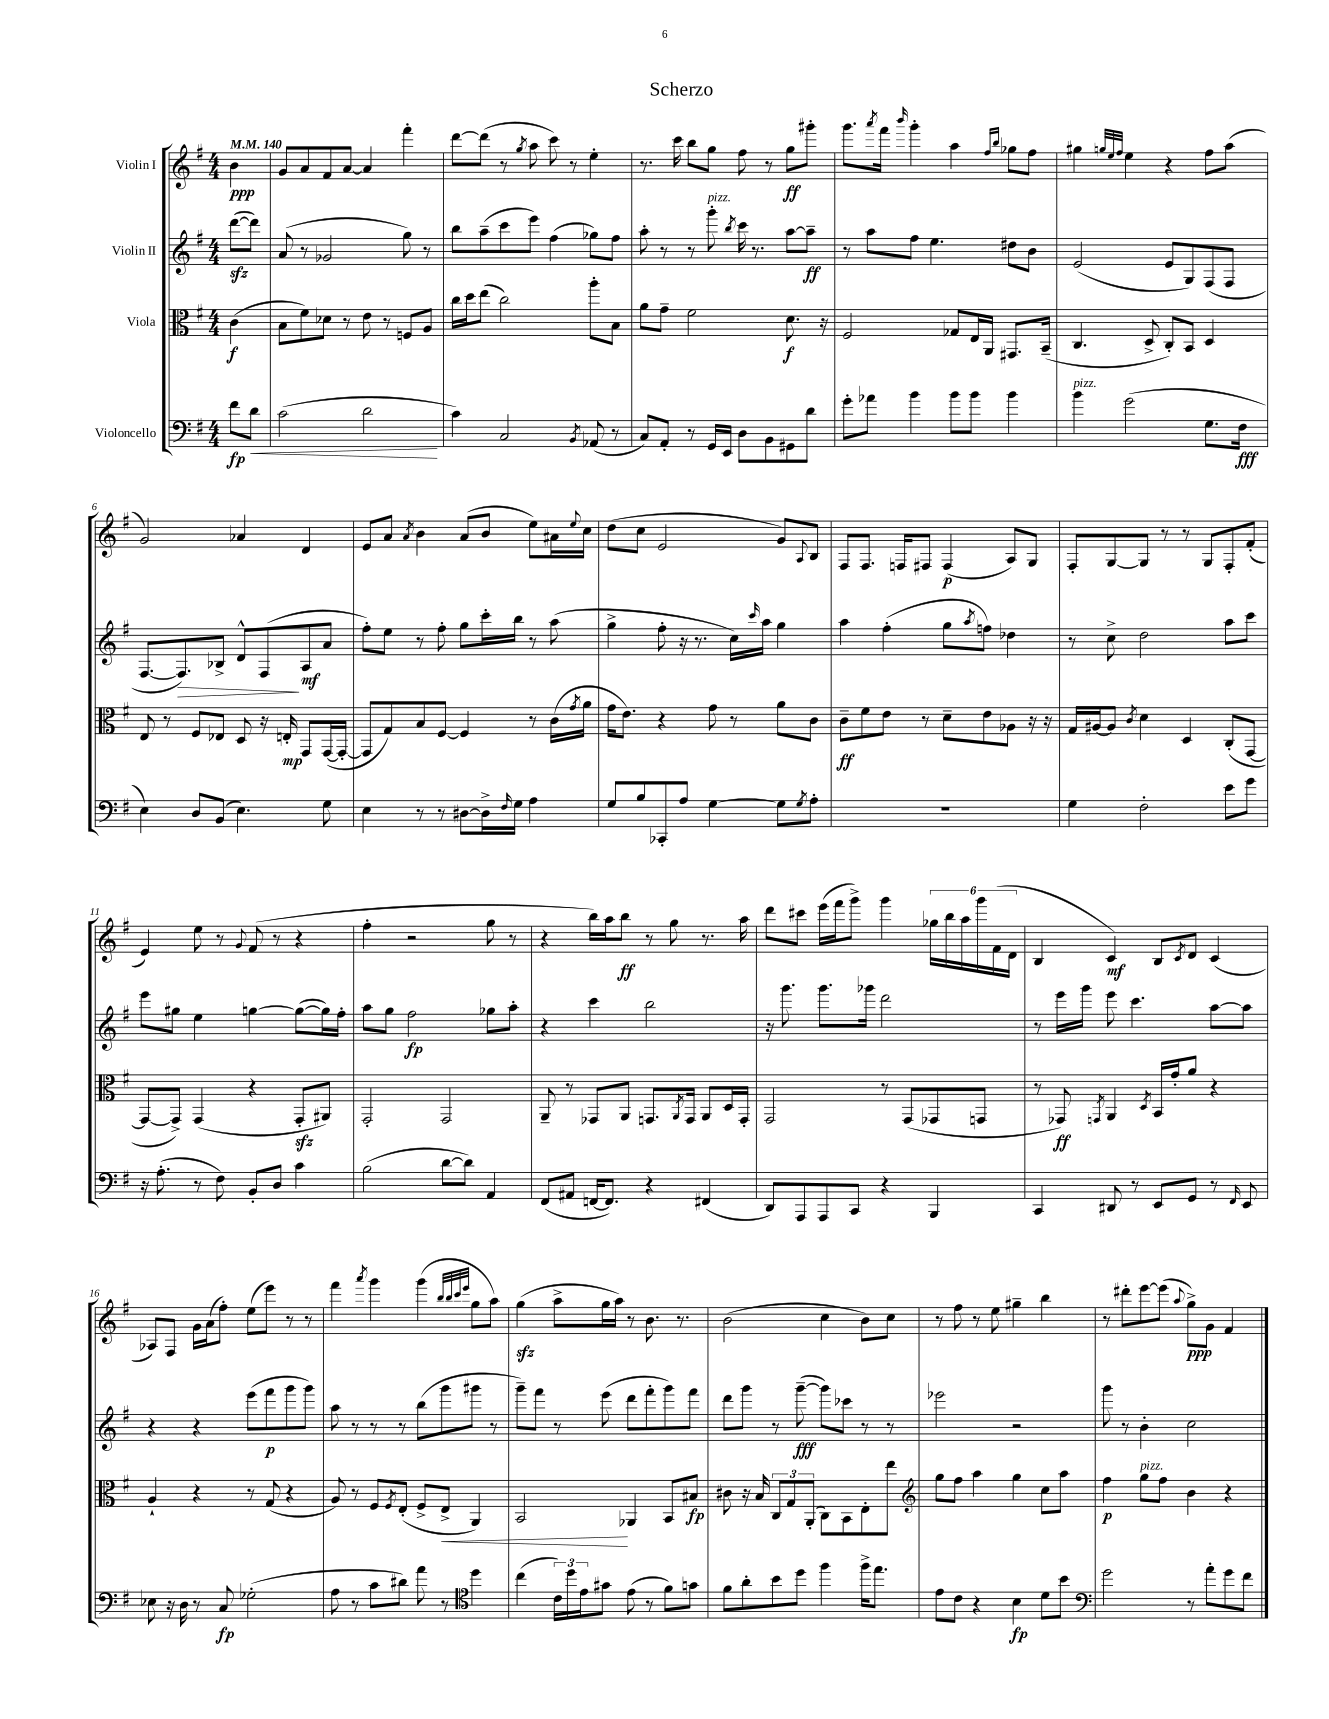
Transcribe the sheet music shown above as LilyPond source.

\header { title = "Scherzo" }
<<
\new StaffGroup <<
\new Staff = "s0" \with { instrumentName = "Violin I" } {
    \clef treble \key g \major \numericTimeSignature \time 4/4 \partial 4 \tempo 4 = 140
    b'4\ppp |
    g'8 a'8 fis'8 a'8~ a'4 fis'''4-. |
    d'''8~ d'''8( r8 \acciaccatura { g''8 } a''8 c'''8) r8 e''4-. |
    r8. c'''16 b''8 g''8 fis''8 r8 g''8\ff gis'''8-. |
    g'''8. \acciaccatura { a'''8 } fis'''16 \grace { b'''16 } g'''4-. a''4 \grace { fis''16 b''16 } ges''8 fis''8 |
    gis''4 \grace { g''32 e''32 fis''32 } e''4 r4 fis''8 a''8( |
    g'2) aes'4 d'4 |
    e'8 a'8 \acciaccatura { a'8 } b'4 a'8( b'8 e''8) ais'16 \appoggiatura { e''8 } c''16 |
    d''8( c''8 e'2 g'8) \appoggiatura { a8 } b8 |
    fis8 fis8. f16 fis8 fis4\p( a8) g8 |
    fis8-. g8~ g8 r8 r8 g8 fis8-. fis'8-.( |
    e'4) e''8 r8 \appoggiatura { g'8 } fis'8( r8 r4 |
    fis''4-. r2 g''8 r8 |
    r4 b''16) a''16 b''8\ff r8 g''8 r8. a''16 |
    d'''8 cis'''8 e'''16( fis'''16 g'''8->) g'''4 \tuplet 6/4 { ges''16 b''16 a''16 g'''16 fis'16( d'16 } |
    b4 c'4\mf) b8 \acciaccatura { c'8 } d'8 c'4( |
    aes8) fis8 g'16 a'16( fis''8-.) e''8( e'''8) r8 r8 |
    fis'''4 \acciaccatura { a'''8 } g'''4 g'''4( \grace { b''32 b''32 c'''32 e'''32 } g''8 a''8) |
    g''4\sfz( a''8-> g''16 a''16) r8 b'8. r8. |
    b'2( c''4 b'8) c''8 |
    r8 fis''8 r8 e''8 gis''4-- b''4 |
    r8 dis'''8-. e'''8~ e'''8( \appoggiatura { a''8 } g''8->\ppp) g'8 fis'4 \bar "|." |
}
\new Staff = "s1" \with { instrumentName = "Violin II" } {
    \clef treble \key g \major \numericTimeSignature \time 4/4 \partial 4
    d'''8~\sfz( d'''8) |
    a'8( r8 ges'2 g''8) r8 |
    b''8 a''8--( c'''8 e'''8) fis''4( ges''8) fis''8 |
    a''8-. r8 r8 g'''8-.^\markup { \italic "pizz." } \acciaccatura { b''8 } c'''16 r8. a''8~ a''8--\ff |
    r8 a''8 fis''8 e''4. dis''8 b'8 |
    e'2( e'8 g8) fis8( fis8 |
    fis8.~ fis8.\>) bes8-> d'8-^ fis8\!( a8\mf a'8 |
    fis''8-.) e''8 r8 fis''8-. g''8 c'''16-. b''16 r8 a''8( |
    g''4-> fis''8-. r16 r8. c''16) \grace { c'''16 } a''16 g''4 |
    a''4 fis''4-.( g''8 \acciaccatura { a''8 } f''8) des''4 |
    r8 c''8-> d''2 a''8 c'''8 |
    e'''8 gis''8 e''4 g''4~ g''8~( g''16) fis''16-. |
    a''8 g''8 fis''2\fp ges''8 a''8-. |
    r4 c'''4 b''2 |
    r16 g'''8. g'''8. ges'''16 d'''2 |
    r8 e'''16 g'''16 e'''8 c'''4. a''8~ a''8 |
    r4 r4 e'''8( fis'''8\p g'''8 g'''8) |
    a''8 r8 r8 r8 b''8( g'''8 gis'''8 r8 |
    g'''8--) fis'''8 r8 e'''8( d'''8 fis'''8-. g'''8) fis'''8 |
    d'''8 g'''8 r8 g'''8~--\fff( g'''8) ces'''8 r8 r8 |
    ees'''2 r2 |
    g'''8 r8 b'4-. c''2 \bar "|." |
}
\new Staff = "s2" \with { instrumentName = "Viola" } {
    \clef alto \key g \major \numericTimeSignature \time 4/4 \partial 4
    c'4\f( |
    b8 fis'8) des'8 r8 e'8 r8 f8 a8 |
    c''16 d''16 e''8( c''2) a''8-. b8 |
    a'8 g'8-- fis'2 d'8.\f r16 |
    fis2 ges8 e16 a,16 gis,8. b,16--( |
    c4. d8-> c8-.) b,8 d4 |
    e8 r8 fis8 ees8 d8 r16 e16-.\mp g,8 g,16~( g,16~-. |
    g,8 g8) b8 fis8~ fis4 r8 c'16( \acciaccatura { g'8 } a'16 |
    g'16 e'8.) r4 g'8 r8 a'8 c'8 |
    c'8--\ff fis'8 e'8 r8 d'8-- e'8 aes8 r16 r16 |
    g16 ais16~ ais8 \acciaccatura { c'8 } d'4 d4 c8-.( g,8~ |
    g,8~ g,8->) g,4( r4 g,8-.\sfz ais,8) |
    g,2-. g,2 |
    a,8-- r8 ges,8 a,8 g,8. \acciaccatura { a,8 } g,16 a,8 d16 g,16-. |
    g,2 r8 g,8( ges,8 g,8 |
    r8 ges,8\ff) \acciaccatura { g,8 } a,4 \acciaccatura { d8 } b,16 g'16-. a'8 r4 |
    a4-! r4 r8 g8( r4 |
    a8) r8 fis8 \acciaccatura { fis8 } e8-.( fis8-> e8->\< a,4) |
    b,2\! aes,4 b,8 bis8\fp |
    cis'8 r16 b16 \tuplet 3/2 { c8 g8 a,8-.( } c8) b,8 e8-. e''8 |
    \clef treble g''8 fis''8 a''4 g''4 c''8 a''8 |
    fis''4\p g''8^\markup { \italic "pizz." } fis''8 b'4 r4 \bar "|." |
}
\new Staff = "s3" \with { instrumentName = "Violoncello" } {
    \clef bass \key g \major \numericTimeSignature \time 4/4 \partial 4
    fis'8\fp d'8\< |
    c'2( d'2\! |
    c'4) c2 \acciaccatura { b,8 } aes,8( r8 |
    c8) a,8-. r8 g,16 e,16 d8 b,8 gis,8 d'8 |
    g'8-. aes'8 b'4 b'8 b'8 b'4 |
    b'4^\markup { \italic "pizz." } g'2( g8. fis16\fff |
    e4) d8 b,8( e4.) g8 |
    e4 r8 r8 dis8~ dis16-> \grace { fis16 } g16 a4 |
    g8 b8 ces,8-. a8 g4~ g8 \acciaccatura { g8 } a8-. |
    R1 |
    g4 fis2-. e'8 g'8 |
    r16 a8.-.( r8 fis8) b,8-. d8 c'4 |
    b2( d'8~ d'8) a,4 |
    fis,8( ais,8 f,16~ f,8.) r4 fis,4( |
    d,8) a,,8 a,,8 c,8 r4 b,,4 |
    c,4 dis,8 r8 e,8 g,8 r8 \grace { fis,16 } e,8 |
    ees8 r16 d16 r8 c8\fp ges2-.( |
    a8 r8 c'8 dis'8) a'8 r8 \clef tenor d''4 |
    c''4( \tuplet 3/2 { c'16) d''16 e'16 } gis'8 e'8( r8 fis'8) g'8 |
    fis'8 a'8-. b'8 d''8 fis''4 fis''16-> e''8. |
    e'8 c'8 r4 b4\fp d'8 b'8 |
    \clef bass g'2 r8 a'8-. g'8 fis'8 \bar "|." |
}
>>
>>
